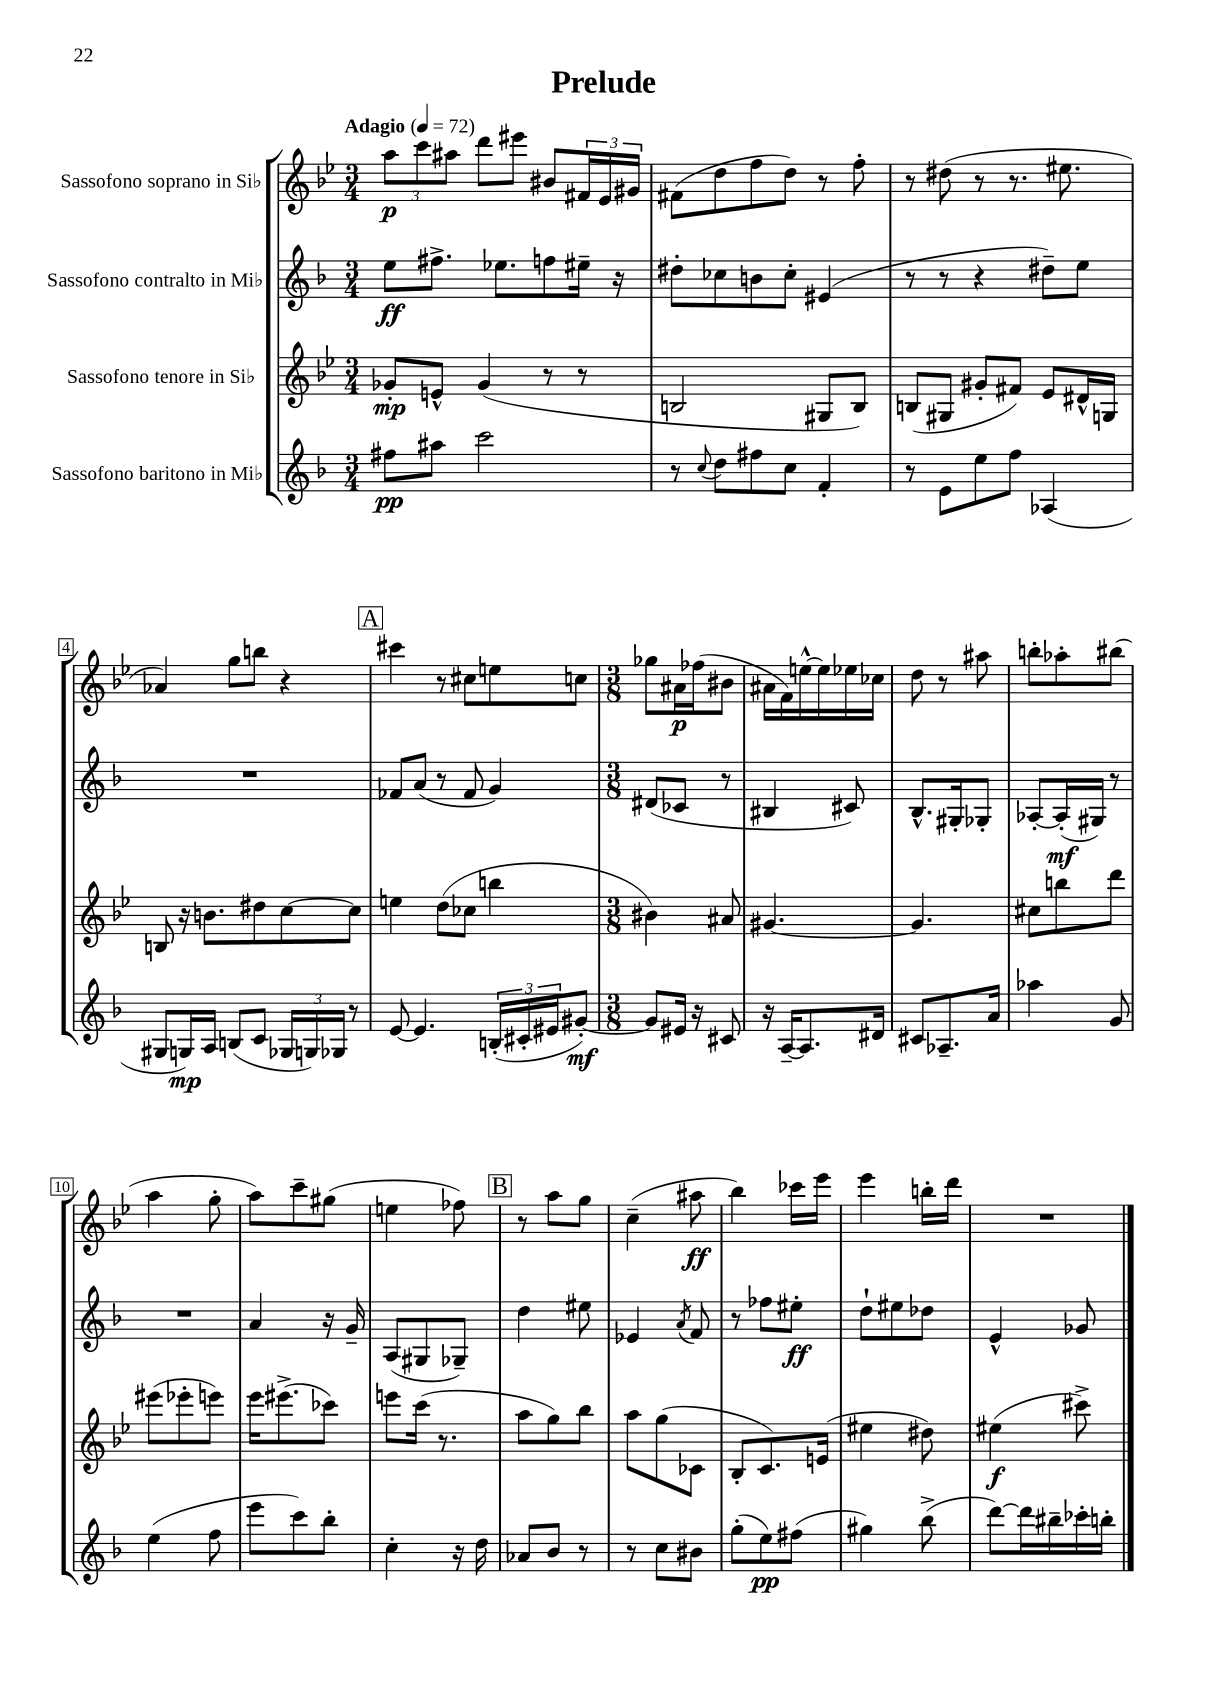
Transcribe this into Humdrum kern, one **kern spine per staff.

**kern	**dynam	**kern	**dynam	**kern	**dynam	**kern	**dynam
*part4	*part4	*part3	*part3	*part2	*part2	*part1	*part1
*staff4	*staff4	*staff3	*staff3	*staff2	*staff2	*staff1	*staff1
*I"Sassofono baritono in Mi♭	*	*I"Sassofono tenore in Si♭	*	*I"Sassofono contralto in Mi♭	*	*I"Sassofono soprano in Si♭	*
*clefG2	*	*clefG2	*	*clefG2	*	*clefG2	*
*k[b-]	*	*k[b-e-]	*	*k[b-]	*	*k[b-e-]	*
*M3/4	*	*M3/4	*	*M3/4	*	*M3/4	*
*MM72	*	*MM72	*	*MM72	*	*MM72	*
=1	=1	=1	=1	=1	=1	=1	=1
!	!	!	!	!	!	!LO:TX:a:B:t=Adagio	!
8ff#X\L	pp	8g-X'/L	mp	8ee\L	ff	12aa\L	p
.	.	.	.	.	.	12ccc\	.
8aa#X\J	.	8en^^/J	.	8.ff#X^\J	.	.	.
.	.	.	.	.	.	12aa#X\J	.
2ccc\	.	(4g-/	.	.	.	8ddd\L	.
.	.	.	.	8.ee-X\L	.	.	.
.	.	.	.	.	.	8eee#X\J	.
.	.	8r	.	8ffn\	.	8b#X/L	.
.	.	8r	.	16ee#X~\Jk	.	24f#X/L	.
.	.	.	.	.	.	24e-/	.
.	.	.	.	16r	.	.	.
.	.	.	.	.	.	24g#X/JJ	.
=2	=2	=2	=2	=2	=2	=2	=2
8r	.	2Bn/	.	8dd#X'\L	.	(8f#X\L	.
8qqcc/	.	.	.	.	.	.	.
8dd\L	.	.	.	8cc-X\	.	8dd\	.
8ff#X\	.	.	.	8bn\	.	8ff\	.
8cc\J	.	.	.	8cc-'\J	.	8dd\J)	.
4f'/	.	8G#X/L	.	(4e#X/	.	8r	.
.	.	8B/J)	.	.	.	8ff'\	.
=3	=3	=3	=3	=3	=3	=3	=3
8r	.	(8Bn/L	.	8r	.	8r	.
8e\L	.	8G#X/J	.	8r	.	(8dd#X\	.
8ee\	.	8g#X'/L	.	4r	.	8r	.
8ff\J	.	8f#X/J)	.	.	.	8.r	.
(4A-X/	.	8e-/L	.	8dd#X~\L)	.	.	.
.	.	.	.	.	.	8.ee#X\	.
.	.	16d#X^^/L	.	8ee\J	.	.	.
.	.	16Gn/JJ	.	.	.	.	.
!!LO:LB:g=z
=4	=4	=4	=4	=4	=4	=4	=4
8G#X/L	.	8Bn/	.	2.r	.	4a-X/)	.
16Gn/L)	mp	16r	.	.	.	.	.
16A/JJ	.	8.bn\L	.	.	.	.	.
(8Bn/L	.	.	.	.	.	8gg\L	.
8c/J	.	8dd#X\	.	.	.	8bbn\J	.
24G-X/LL	.	[8cc\	.	.	.	4r	.
24Gn/)	.	.	.	.	.	.	.
24G-X/JJ	.	.	.	.	.	.	.
8r	.	8cc\J]	.	.	.	.	.
!!LO:REH:place=s1:t=A
=5	=5	=5	=5	=5	=5	=5	=5
[8e/	.	4een\	.	8f-X/L	.	4ccc#X\	.
4.e/]	.	.	.	(8a/J	.	.	.
.	.	(8dd\L	.	8r	.	8r	.
.	.	8cc-X\J	.	8f-/	.	8cc#X\L	.
(24Bn'/LL	.	4bbn\	.	4g/)	.	8een\	.
24c#X'/	.	.	.	.	.	.	.
24e#X/J	.	.	.	.	.	.	.
[8g#X'/J)	mf	.	.	.	.	8ccn\J	.
=6	=6	=6	=6	=6	=6	=6	=6
*M3/8	*	*M3/8	*	*M3/8	*	*M3/8	*
8g#/L]	.	4b#X\)	.	(8d#X/L	.	8gg-X\L	.
16e#X/Jk	.	.	.	8c-X/J	.	16a#X\L	p
16r	.	.	.	.	.	(16ff-X\J	.
8c#X/	.	8a#X/	.	8r	.	8b#X\J	.
=7	=7	=7	=7	=7	=7	=7	=7
16r	.	[4.g#X/	.	4B#X/	.	16a#X\LL	.
[16A~/KL	.	.	.	.	.	16f\)	.
8.A/]	.	.	.	.	.	[16een^^\	.
.	.	.	.	.	.	16ee\]	.
.	.	.	.	8c#X/)	.	16ee-X\	.
16d#X/Jk	.	.	.	.	.	16cc-X\JJ	.
=8	=8	=8	=8	=8	=8	=8	=8
8c#X/L	.	4.g#/]	.	8.B-^^/L	.	8dd\	.
8.A-X~/	.	.	.	.	.	8r	.
.	.	.	.	16G#X'/k	.	.	.
.	.	.	.	8G-X'/J	.	8aa#X\	.
16a/Jk	.	.	.	.	.	.	.
=9	=9	=9	=9	=9	=9	=9	=9
4aa-X\	.	8cc#X\L	.	[8A-X'/L	.	8bbn'\L	.
.	.	8bbn\	.	(16A-'/L]	mf	8aa-X'\	.
.	.	.	.	16G#X/JJ)	.	.	.
8g/	.	8ddd\J	.	8r	.	(8bb#X\J	.
!!LO:LB:g=z
=10	=10	=10	=10	=10	=10	=10	=10
(4ee\	.	(8eee#X\L	.	4.r	.	4aa\	.
.	.	8eee-X'\	.	.	.	.	.
8ff\	.	8eeen\J)	.	.	.	8gg'\	.
=11	=11	=11	=11	=11	=11	=11	=11
8eee\L	.	16eee-\KL	.	4a/	.	8aa\L)	.
.	.	(8.eee#X^\	.	.	.	.	.
8ccc\)	.	.	.	.	.	8ccc~\	.
8bb-'\J	.	8ccc-X\J)	.	16r	.	(8gg#X\J	.
.	.	.	.	16g~/	.	.	.
=12	=12	=12	=12	=12	=12	=12	=12
4cc'\	.	8eeen\L	.	(8A/L	.	4een\	.
.	.	(16ccc\Jk	.	8G#X/	.	.	.
.	.	8.r	.	.	.	.	.
16r	.	.	.	8G-X~/J)	.	8ff-X\)	.
16dd\	.	.	.	.	.	.	.
!!LO:REH:place=s1:t=B
=13	=13	=13	=13	=13	=13	=13	=13
8a-X/L	.	8aa\L	.	4dd\	.	8r	.
8b-/J	.	8gg\)	.	.	.	8aa\L	.
8r	.	8bb-\J	.	8ee#X\	.	8gg\J	.
=14	=14	=14	=14	=14	=14	=14	=14
8r	.	8aa\L	.	4e-X/	.	(4cc~\	.
8cc\L	.	(8gg\	.	.	.	.	.
.	.	.	.	8qa/	.	.	.
8b#X\J	.	8c-X\J	.	8f/	.	8aa#X\	ff
=15	=15	=15	=15	=15	=15	=15	=15
(8gg'\L	.	8B-'/L	.	8r	.	4bb-\)	.
8ee\)	pp	8.c/)	.	8ff-X\L	.	.	.
(8ff#X\J	.	.	.	8ee#X'\J	ff	16ccc-X\LL	.
.	.	(16en/Jk	.	.	.	16eee-\JJ	.
=16	=16	=16	=16	=16	=16	=16	=16
4gg#X\)	.	4ee#X\	.	8dd`\L	.	4eee-\	.
.	.	.	.	8ee#X\	.	.	.
(8bb-^\	.	8dd#X\)	.	8dd-X\J	.	16bbn'\LL	.
.	.	.	.	.	.	16ddd\JJ	.
=17	=17	=17	=17	=17	=17	=17	=17
[8ddd\L)	.	(4ee#X\	f	4e^^/	.	4.r	.
16ddd\L]	.	.	.	.	.	.	.
16bb#X~\	.	.	.	.	.	.	.
16ccc-X'\	.	8ccc#X^\)	.	8g-X/	.	.	.
16bbn'\JJ	.	.	.	.	.	.	.
==	==	==	==	==	==	==	==
*-	*-	*-	*-	*-	*-	*-	*-
